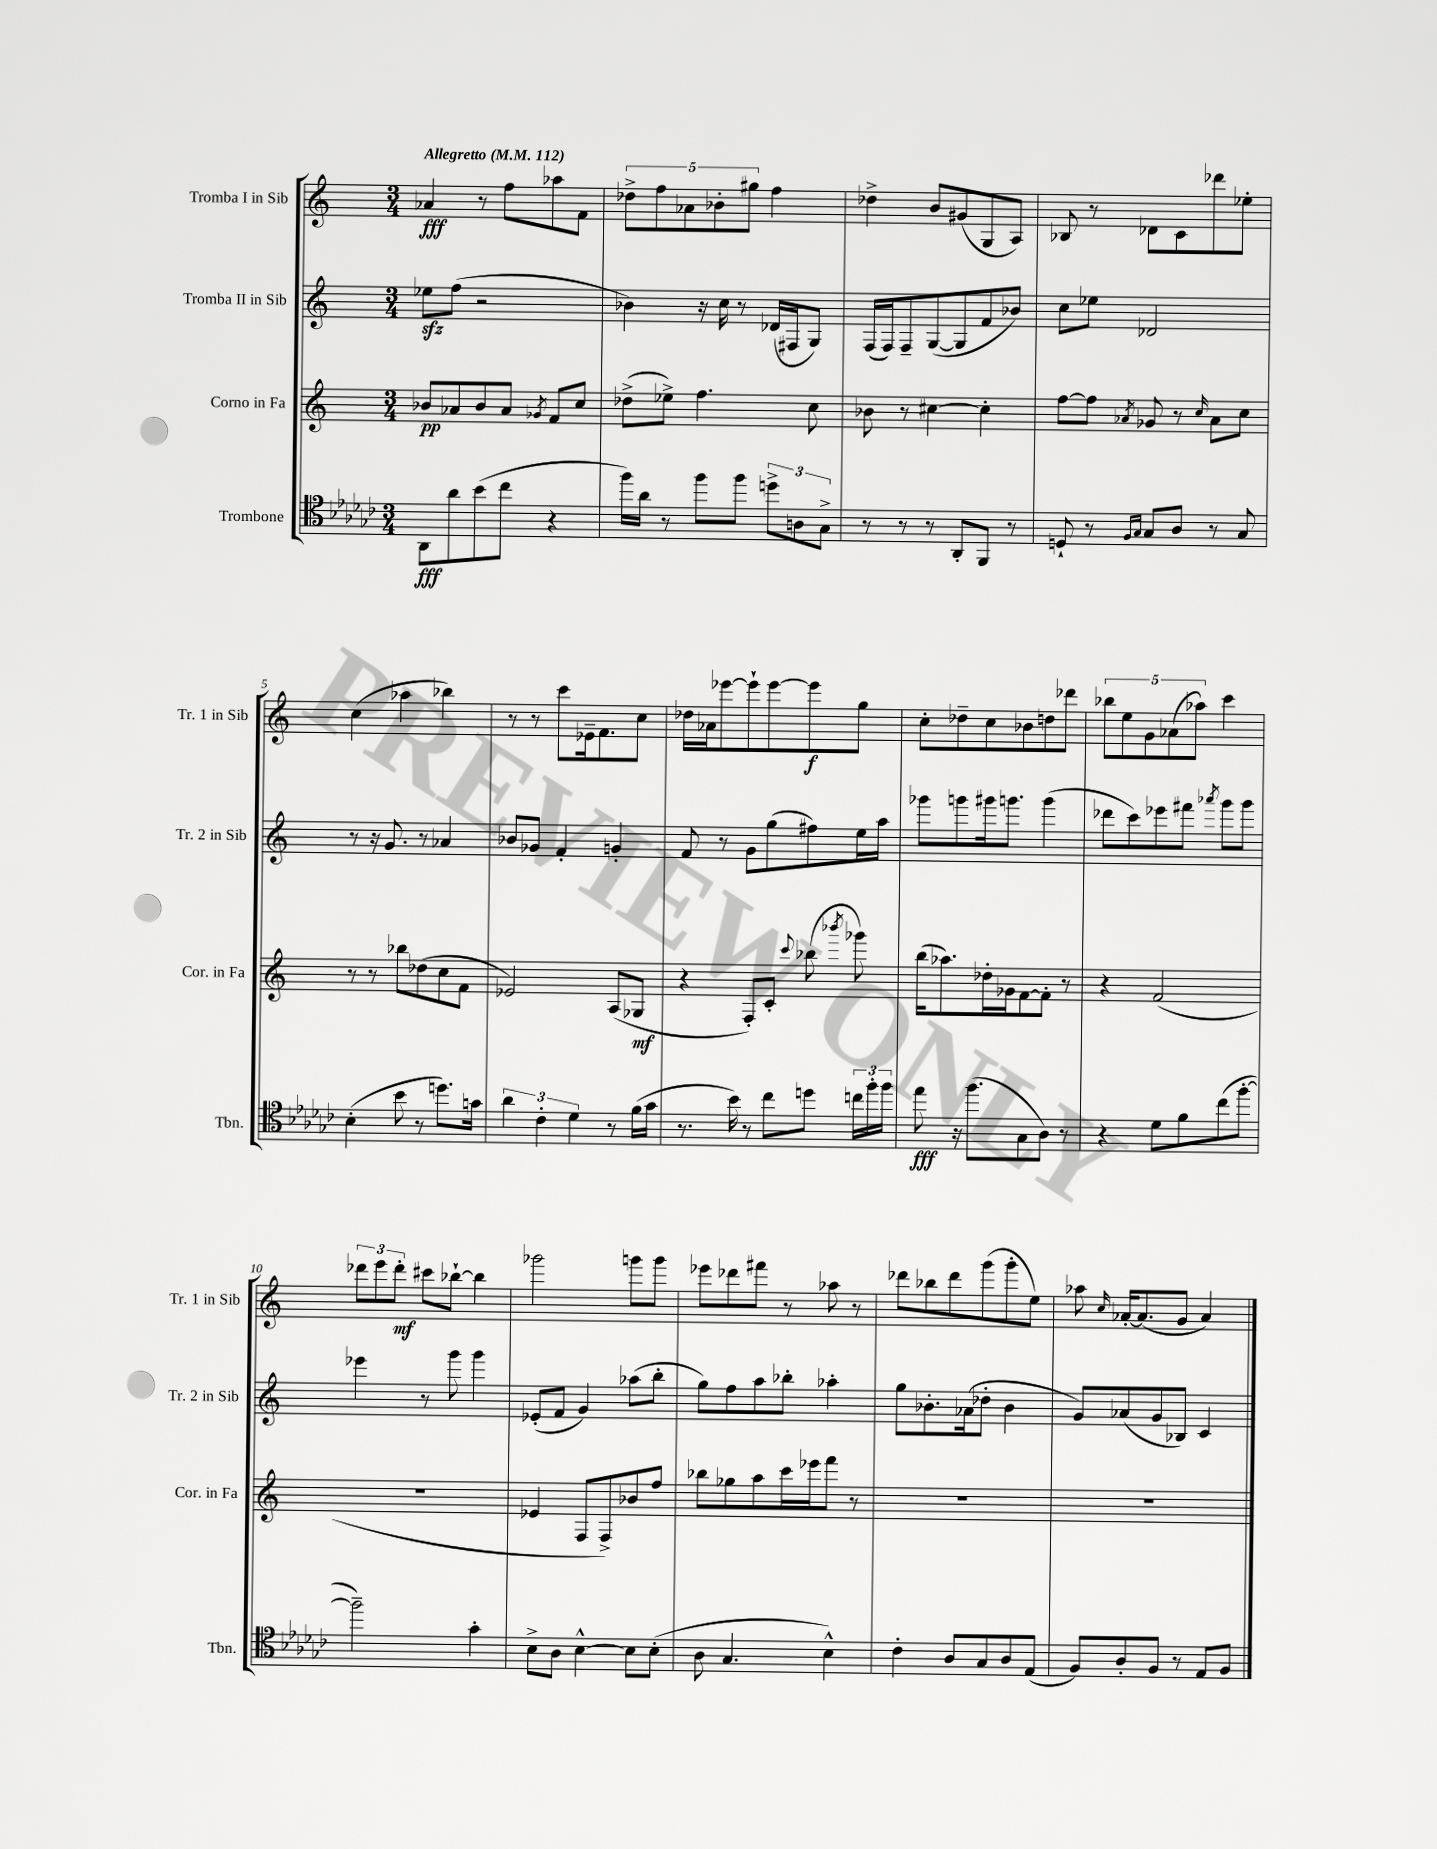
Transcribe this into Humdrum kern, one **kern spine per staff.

**kern	**kern	**kern	**kern
*staff4	*staff3	*staff2	*staff1
*clefC4	*clefG2	*clefG2	*clefG2
*k[b-e-a-d-g-c-]	*k[]	*k[]	*k[]
*M3/4	*M3/4	*M3/4	*M3/4
*MM112	*MM112	*MM112	*MM112
8AA-	8b-	8ee-	4a-
8a-	8a-	(8ff	.
(8b-	8b-	2r	8r
8cc-	8a-	.	8ff
.	8qg-	.	.
4r	8f	.	8aa-
.	8cc	.	8f
=	=	=	=
16ff)	(8dd-^	4b-)	10dd-^
16a-	.	.	.
.	.	.	10ff
8r	8ee-^)	.	.
.	.	.	10a-
8ff	4.ff	16r	.
.	.	.	10b-'
.	.	16cc	.
8ff	.	8r	.
.	.	.	10gg#
12dd^	.	(16d-	4ff
.	.	16F#	.
12A	.	.	.
.	8cc	8G)	.
12G-^	.	.	.
=	=	=	=
8r	8b-	(16F	4dd-^
.	.	16F)	.
8r	8r	8F~	.
8r	[4cc#	([8G	8b
8AA-'	.	8G]	(8g#
8FF	4cc#']	8f	8G
8r	.	8b-)	8A)
=	=	=	=
8D`	[8ff	8cc	8B-
8r	8ff]	8ee-	8r
16qqF	.	.	.
16qqG-	8qa-	.	.
8G-	8g-	2d-	8d-
8A-	8r	.	8c
.	16qqcc	.	.
8r	8a-	.	8ddd-
8G-	8cc	.	8ee-'
=	=	=	=
(4B-'	8r	8r	(4cc
.	8r	16r	.
.	.	8.g	.
8b-	8bb-	.	4aa-
8r	(8dd-	8r	.
8.dd)	8cc	4a-	4bb-)
.	8f	.	.
16g	.	.	.
=	=	=	=
6a-	2e-)	8b-	8r
.	.	8g-	8r
6c-'	.	.	.
.	.	4f'	8ccc
6d-	.	.	.
.	.	.	16e-~
.	.	.	8.f
8r	(8A	4g'	.
(16f	8G-	.	8cc
16g-	.	.	.
=	=	=	=
8.r	4r	8f	16dd-
.	.	.	16a-
.	.	8r	[8eee-
16b-)	.	.	.
8r	8F')	8g	8eee-`]
8cc-	8c'	(8gg	[8eee-
.	8qqccc	.	.
8dd	(8bb-	8ff#)	8eee-]
.	8qbbb-	.	.
24cc	8ggg-)	16ee	8gg
24ff'	.	.	.
.	.	16aa	.
24ff	.	.	.
=	=	=	=
8ee-	(16bb	8ggg-	8cc'
.	8.aa-)	.	.
16r	.	8ggg	8dd-~
(8.ff	.	.	.
.	16dd-'	16ggg#	8cc
.	16g-	8.ggg	.
8G-	[8f	.	8b-
8A-)	8f']	(4ggg	8dd
8r	8r	.	8ddd-
=	=	=	=
4r	4r	8ddd-	10bb-
.	.	.	10ee
.	.	8ccc)	.
.	.	.	10g
8d-	(2f	8eee-	.
.	.	.	(10a-
8f	.	8fff#	.
.	.	.	10aa-)
.	.	8qaaa-	.
(8cc-	.	8ggg	4ccc
[8ff'	.	8ggg	.
=	=	=	=
2ff~])	2.r	4eee-	12ddd-
.	.	.	12eee
.	.	.	12ddd-'
.	.	8r	8ccc#
.	.	8ggg	[8bb-`
4g-'	.	4ggg	4bb-]
=	=	=	=
8B-^	4e-	(8e-'	2ggg-
8A-	.	8f	.
[4B-^^	8F	4g)	.
.	8F^)	.	.
8B-]	8b-	(8aa-	8ggg
(8B-'	8ff	8bb'	8ggg
=	=	=	=
8A-	8bb-	8gg)	8eee-
4.G-	8gg-	8ff	8ddd-
.	8aa	8aa	8fff#
.	16ccc	8bb-'	8r
.	16eee-	.	.
4B-^^)	8fff	4aa-'	8aa-
.	8r	.	8r
=	=	=	=
4c-'	2.r	8gg	8ddd-
.	.	8.b-'	8bb-
8A-	.	.	8ddd-
.	.	(16a-	.
8G-	.	8dd-'	(8ggg
8A-	.	4b-	8ggg'
(8E-	.	.	8ee)
=	=	=	=
8F)	2.r	8g)	8aa-
.	.	.	16qqcc
8A-'	.	(8a-	[16a-'
.	.	.	(8.a-]
8F	.	8g	.
8r	.	8B-)	8g
8E-	.	4c	4a-)
8F	.	.	.
==	==	==	==
*-	*-	*-	*-
